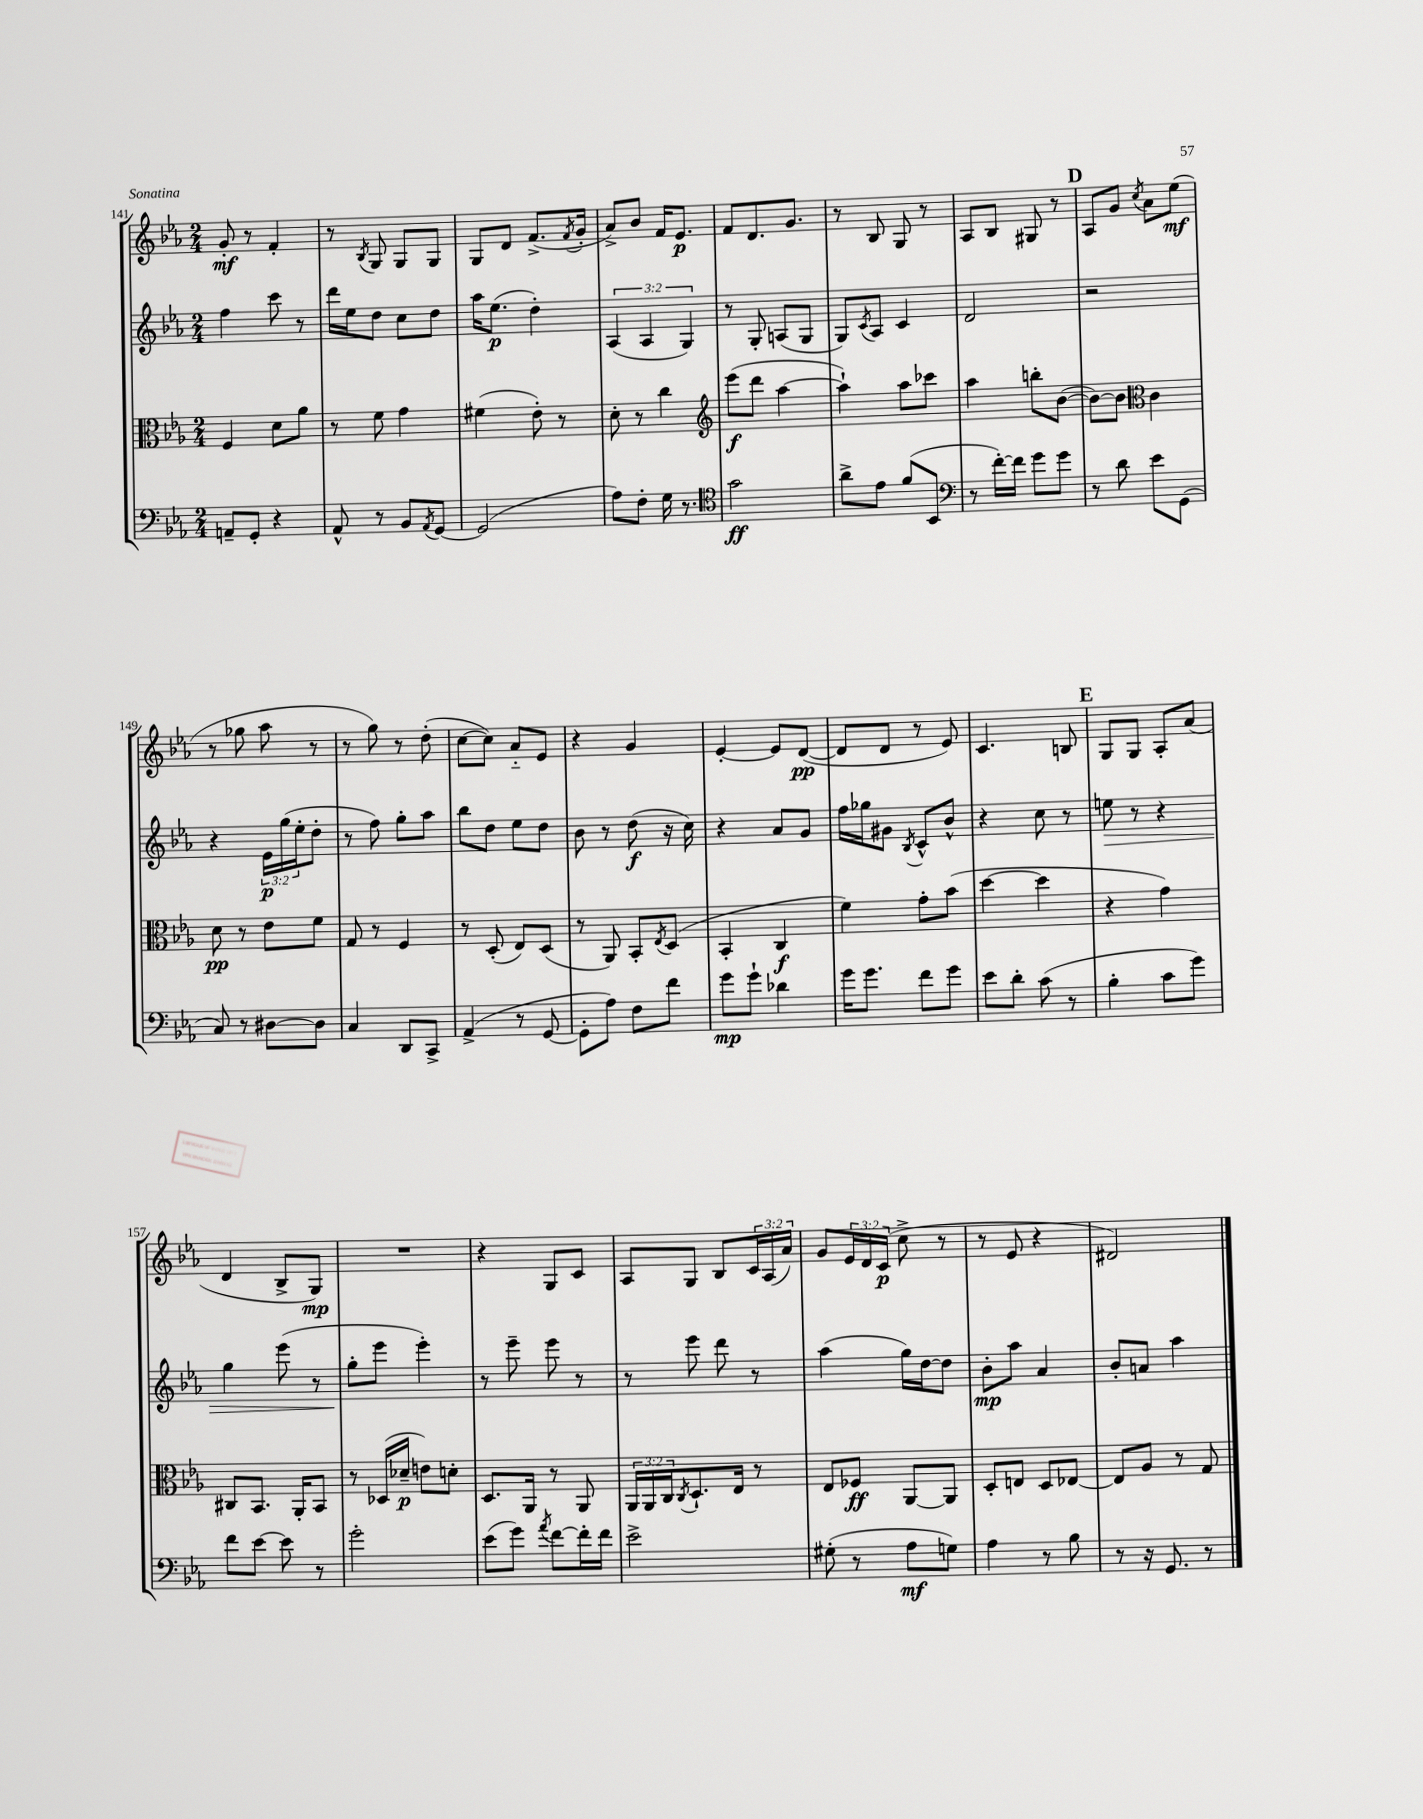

**kern	**dynam	**kern	**dynam	**kern	**dynam	**kern	**dynam
*part4	*part4	*part3	*part3	*part2	*part2	*part1	*part1
*staff4	*staff4	*staff3	*staff3	*staff2	*staff2	*staff1	*staff1
*clefF4	*	*clefC3	*	*clefG2	*	*clefG2	*
*k[b-e-a-]	*	*k[b-e-a-]	*	*k[b-e-a-]	*	*k[b-e-a-]	*
*M2/4	*	*M2/4	*	*M2/4	*	*M2/4	*
=141	=141	=141	=141	=141	=141	=141	=141
8AAn~/L	.	4F/	.	4ff\	.	8g'/	mf
8GG'/J	.	.	.	.	.	8r	.
4r	.	8d\L	.	8ccc\	.	4f'/	.
.	.	8a-\J	.	8r	.	.	.
=142	=142	=142	=142	=142	=142	=142	=142
8AA-^^/	.	8r	.	16ddd\LL	.	8r	.
.	.	.	.	16ee-\J	.	.	.
.	.	.	.	.	.	8qB-/	.
8r	.	8f\	.	8dd\J	.	8G/	.
8BB-/L	.	4g\	.	8cc\L	.	8G/L	.
8qAA-/	.	.	.	.	.	.	.
[8GG/J	.	.	.	8dd\J	.	8G/J	.
=143	=143	=143	=143	=143	=143	=143	=143
(2GG/]	.	(4f#X\	.	16aa-\KL	.	8G/L	.
.	.	.	.	(8.ee-\J	p	.	.
.	.	.	.	.	.	8d/J	.
.	.	8e-'\)	.	4dd'\)	.	(8.f^/L	.
.	.	8r	.	.	.	.	.
.	.	.	.	.	.	8qf/	.
.	.	.	.	.	.	16g'/Jk	.
=144	=144	=144	=144	=144	=144	=144	=144
8A-\L)	.	8d'\	.	(6A-/	.	8a-^/L)	.
8F'\J	.	8r	.	.	.	8b-/J	.
.	.	.	.	6A-/	.	.	.
16G\	.	4cc\	.	.	.	16f/KL	.
8.r	.	.	.	.	.	8.e-/J	p
.	.	.	.	6G/)	.	.	.
=145	=145	=145	=145	=145	=145	=145	=145
*clefC4	*	*clefG2	*	*	*	*	*
2g\	ff	(8eee-\L	f	8r	.	8f/L	.
.	.	8ddd\J	.	8G'/	.	8.d/	.
.	.	[4aa-\	.	(8An/L	.	.	.
.	.	.	.	.	.	8.g/J	.
.	.	.	.	8G/J	.	.	.
=146	=146	=146	=146	=146	=146	=146	=146
8a-^\L	.	4aa-`\])	.	8G/L)	.	8r	.
.	.	.	.	8qc/	.	.	.
8e-\J	.	.	.	8A-/J	.	8B-/	.
(8f/L	.	8aa-\L	.	4c/	.	8G/	.
8BB-/J	.	8ccc-X\J	.	.	.	8r	.
=147	=147	=147	=147	=147	=147	=147	=147
*clefF4	*	*	*	*	*	*	*
8r	.	4aa-\	.	2d/	.	8A-/L	.
[16f'\LL)	.	.	.	.	.	8B-/J	.
16f\JJ]	.	.	.	.	.	.	.
8g\L	.	8bbn'\L	.	.	.	8G#X/	.
8g\J	.	([8b-\J	.	.	.	8r	.
!!LO:REH:place=s1:t=D
=148	=148	=148	=148	=148	=148	=148	=148
8r	.	8b-\L_)	.	2r	.	8A-/L	.
8d\	.	8b-\J]	.	.	.	8g/J	.
*	*	*clefC3	*	*	*	*	*
.	.	.	.	.	.	8qcc/	.
8e-\L	.	4c\	.	.	.	8a-\L	.
(8GG\J	.	.	.	.	.	(8ee-\J	mf
!!LO:LB:g=z
=149	=149	=149	=149	=149	=149	=149	=149
8C/)	.	8d\	pp	4r	.	8r	.
8r	.	8r	.	.	.	8gg-X\	.
[8D#X\L	.	8e-\L	.	24e-\LL	p	8aa-\	.
.	.	.	.	(24gg\	.	.	.
.	.	.	.	24ee-'\J	.	.	.
8D#\J]	.	8f\J	.	8dd'\J	.	8r	.
=150	=150	=150	=150	=150	=150	=150	=150
4C/	.	8G/	.	8r	.	8r	.
.	.	8r	.	8ff\)	.	8gg\)	.
8DD/L	.	4F/	.	8gg'\L	.	8r	.
8CC^/J	.	.	.	8aa-\J	.	(8dd'\	.
=151	=151	=151	=151	=151	=151	=151	=151
(4AA-^/	.	8r	.	8bb-\L	.	[8cc\L	.
.	.	(8D'/	.	8dd\J	.	8cc\J])	.
8r	.	8E-/L)	.	8ee-\L	.	8a-/L	.
[8GG/	.	(8D/J	.	8dd\J	.	8e-/J	.
=152	=152	=152	=152	=152	=152	=152	=152
8GG'\L]	.	8r	.	8b-\	.	4r	.
8A-\J)	.	8AA-/)	.	8r	.	.	.
8F\L	.	8BB-'/L	.	(8dd\	f	4g/	.
.	.	8qE-/	.	.	.	.	.
8f\J	.	(8D/J	.	16r	.	.	.
.	.	.	.	16cc\)	.	.	.
=153	=153	=153	=153	=153	=153	=153	=153
8g\L	mp	4BB-'/	.	4r	.	[4e-'/	.
8g`\J	.	.	.	.	.	.	.
4d-X\	.	4C/	f	8a-/L	.	8e-/L]	.
.	.	.	.	8g/J	.	([8d/J	pp
=154	=154	=154	=154	=154	=154	=154	=154
16g\KL	.	4f\)	.	16ff\LL	.	8d/L]	.
8.g\J	.	.	.	16gg-X\J	.	.	.
.	.	.	.	8g#X\J	.	8d/J	.
.	.	.	.	8qB-/	.	.	.
8f\L	.	8g'\L	.	8c^^/L	.	8r	.
8g\J	.	(8b-\J	.	8b-^^/J	.	8e-/)	.
=155	=155	=155	=155	=155	=155	=155	=155
8e-\L	.	[4dd\	.	4r	.	4.c/	.
8d'\J	.	.	.	.	.	.	.
(8c\	.	4dd\]	.	8cc\	.	.	.
8r	.	.	.	8r	.	8Bn/	.
!!LO:REH:place=s1:t=E
=156	=156	=156	=156	=156	=156	=156	=156
!	!	!	!	!	!LO:HP:b	!	!
4B-'\	.	4r	.	8een\	>	8G/L	.
.	.	.	.	8r	.	8G/J	.
8c\L	.	4g\)	.	4r	.	8A-'/L	.
8g\J)	.	.	.	.	.	(8a-/J	.
!!LO:LB:g=z
=157	=157	=157	=157	=157	=157	=157	=157
8f\L	.	8C#X/L	.	4gg\	.	4d/	.
[8e-\J	.	8.BB-/J	.	.	.	.	.
8e-\]	.	.	.	(8eee-\	.	8B-^/L	.
.	.	16AA-'/KL	.	.	.	.	.
8r	.	8BB-/J	.	8r	.	8G/J)	mp
=158	=158	=158	=158	=158	=158	=158	=158
2g'\	.	8r	.	8gg'\L	.	2r	.
.	.	(16D-X/LL	.	8eee-\J	]	.	.
.	.	16d-X~/JJ	p	.	.	.	.
.	.	8en\L)	.	4eee-'\)	.	.	.
.	.	8dn'\J	.	.	.	.	.
=159	=159	=159	=159	=159	=159	=159	=159
(8e-\L	.	8.D/L	.	8r	.	4r	.
8g\J)	.	.	.	8eee-~\	.	.	.
.	.	16AA-/Jk	.	.	.	.	.
8qa-/	.	.	.	.	.	.	.
[8f\L	.	8r	.	8eee-\	.	8G/L	.
16f'\L]	.	8AA-/	.	8r	.	8c/J	.
16f\JJ	.	.	.	.	.	.	.
=160	=160	=160	=160	=160	=160	=160	=160
2e-^\	.	24AA-/LL	.	8r	.	8A-/L	.
.	.	24AA-/	.	.	.	.	.
.	.	24C/J	.	.	.	.	.
.	.	8qC/	.	.	.	.	.
.	.	8.D`/	.	8eee-\	.	8G/J	.
.	.	.	.	8ddd\	.	8B-/L	.
.	.	16E-/Jk	.	.	.	.	.
.	.	8r	.	8r	.	24c/L	.
.	.	.	.	.	.	(24A-/	.
.	.	.	.	.	.	24a-/JJ)	.
=161	=161	=161	=161	=161	=161	=161	=161
(8G#X'\	.	8E-/L	.	(4aa-\	.	8g/L	.
8r	.	8F-X/J	ff	.	.	24e-/L	.
.	.	.	.	.	.	24d/	.
.	.	.	.	.	.	(24c/JJ	p
8A-\L	mf	[8AA-/L	.	16gg\LL)	.	8cc^\	.
.	.	.	.	[16dd\J	.	.	.
8Gn\J)	.	8AA-/J]	.	8dd\J]	.	8r	.
=162	=162	=162	=162	=162	=162	=162	=162
4A-\	.	8D'/L	.	8b-'\L	mp	8r	.
.	.	8En/J	.	8aa-\J	.	8e-/	.
8r	.	8D/L	.	4a-/	.	4r	.
8B-\	.	[8E-X/J	.	.	.	.	.
=163	=163	=163	=163	=163	=163	=163	=163
8r	.	8E-/L]	.	8b-'/L	.	2d#X/)	.
16r	.	8A-/J	.	8an/J	.	.	.
8.GG/	.	.	.	.	.	.	.
.	.	8r	.	4aa-\	.	.	.
8r	.	8G/	.	.	.	.	.
==	==	==	==	==	==	==	==
*-	*-	*-	*-	*-	*-	*-	*-
